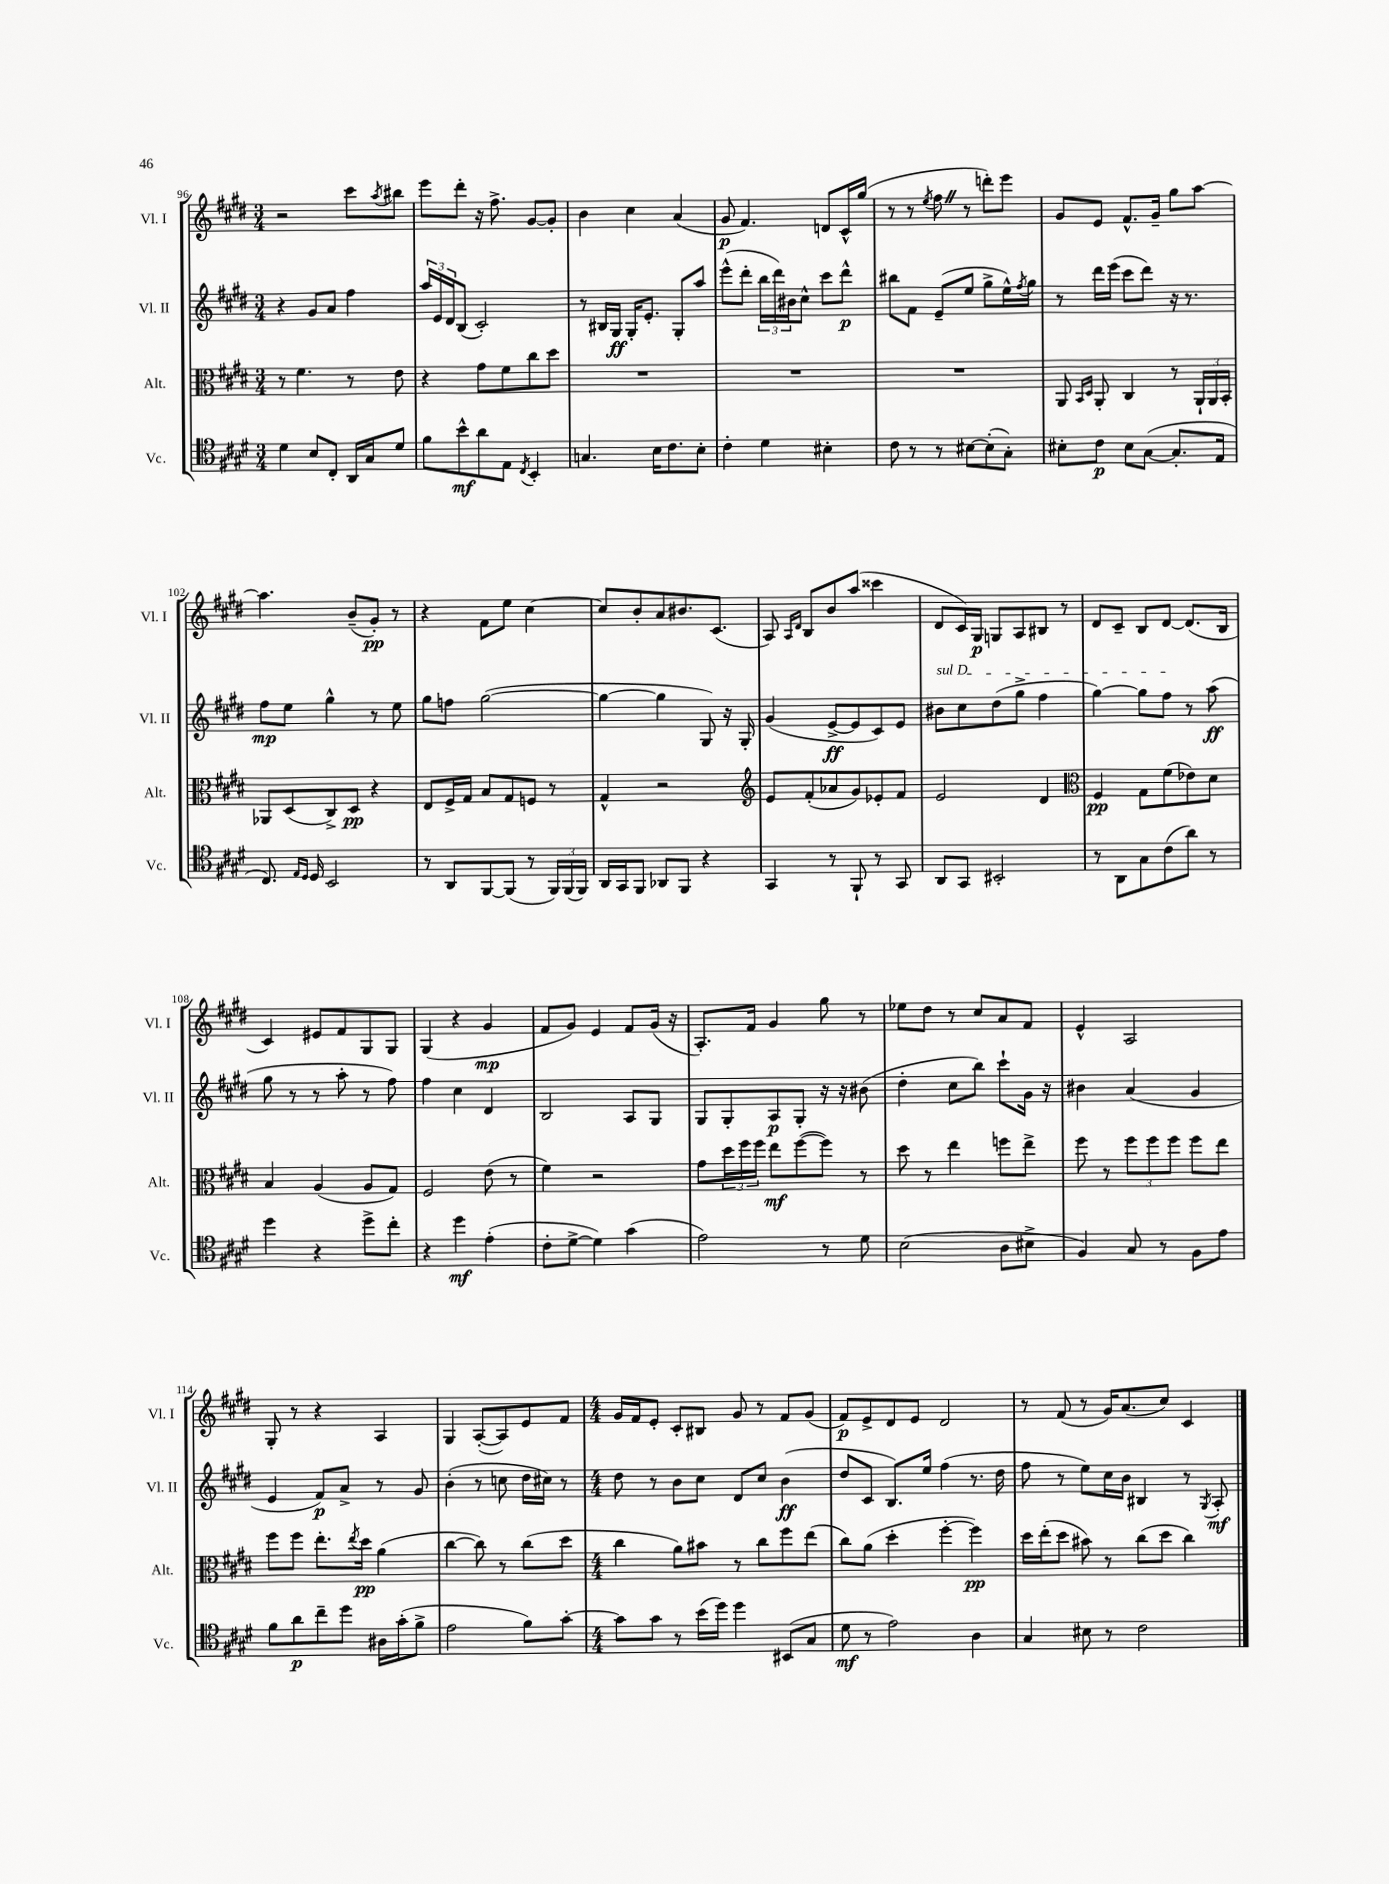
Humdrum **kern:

**kern	**kern	**kern	**kern
*staff4	*staff3	*staff2	*staff1
*clefC4	*clefC3	*clefG2	*clefG2
*k[f#c#g#d#]	*k[f#c#g#d#]	*k[f#c#g#d#]	*k[f#c#g#d#]
*M3/4	*M3/4	*M3/4	*M3/4
4d#	8r	4r	2r
.	4.f#	.	.
8B	.	8g#	.
8C#'	.	8a	.
16AA	8r	4ff#	8ccc#
16G#	.	.	.
.	.	.	8qaa
8d#	8e	.	8bb#
=	=	=	=
8f#	4r	24aa	8eee
.	.	24e	.
.	.	24d#	.
8b^^	.	(8B	8ddd#'
8a	8g#	2c#')	16r
.	.	.	8.ff#^
8E	8f#	.	.
8qC#	.	.	.
4BB'	8cc#	.	[8g#
.	8dd#	.	8g#']
=	=	=	=
4.G	2.r	8r	4b
.	.	16B#	.
.	.	16G#	.
.	.	16G#'	4cc#
.	.	8.e'	.
16B	.	.	.
8.c#	.	.	.
.	.	8G#'	(4a
8B'	.	8aa	.
=	=	=	=
4c#'	2.r	(8eee^^	8g#
.	.	8ddd#'	4.f#)
4d#	.	24bb	.
.	.	24ddd#)	.
.	.	24b#	.
.	.	8cc#^^	.
4B#'	.	8ccc#	8d
.	.	8ddd#^^	16c#^^
.	.	.	(16gg#
=	=	=	=
8c#	2.r	8bb#	8r
8r	.	8f#	8r
.	.	.	8qee
8r	.	(8e~	8ff#
[8B#	.	8ee	8r
(8B#']	.	8gg#^	8ddd')
8G#')	.	16ee^^)	8eee
.	.	8qff#	.
.	.	16gg#	.
=	=	=	=
8B#'	8AA	8r	8g#
.	16qqBB	.	.
.	16qqD#	.	.
8c#	8AA'	16ddd#	8e
.	.	(16eee	.
8B#	4C#	8ccc#	8.f#^^
([8G#	.	8ddd#)	.
.	.	.	16g#~
8.G#']	8r	16r	8gg#
.	.	8.r	.
.	24AA`	.	[8aa
.	24AA	.	.
16E	.	.	.
.	24BB'	.	.
=	=	=	=
8.C#)	8AA-	8ff#	4.aa]
.	(8D#	8ee	.
16qqE	.	.	.
16qqD#	.	.	.
16D#	.	.	.
2BB	8C#^)	4gg#^^	.
.	8D#	.	(8b~
.	4r	8r	8g#')
.	.	8ee	8r
=	=	=	=
8r	8E	8gg#	4r
8AA	16F#^	8ff	.
.	16G#	.	.
[8FF#	8B	([2gg#	8f#
(8FF#]	8G#	.	8ee
8r	8F	.	[4cc#
24FF#)	8r	.	.
(24FF#	.	.	.
24FF#)	.	.	.
=	=	=	=
16AA	4G#^^	4gg#_	8cc#]
16GG#	.	.	.
8FF#	.	.	8b'
8AA-	2r	4gg#]	8a
8FF#	.	.	8.b#
4r	.	8G#)	.
.	.	.	(8.c#
.	.	16r	.
.	.	16G#'	.
=	=	=	=
*	*clefG2	*	*
4GG#	8e	(4g#	8A)
.	.	.	16qqA
.	.	.	16qqd#
.	(8f#'	.	8B
8r	8a-	[8e^	8b
8FF#`	8g#)	8e]	(8aa
8r	8e-'	8c#)	4ccc##
8GG#	8f#	8e	.
=	=	=	=
8AA	2e	8b#	8d#
8GG#	.	8cc#	16c#)
.	.	.	16G#
2BB#'	.	(8dd#	8G
.	.	8gg#^	8A
.	4d#	4ff#	8B#
.	.	.	8r
=	=	=	=
*	*clefC3	*	*
8r	4F#	[4gg#)	8d#
8AA	.	.	8c#~
8G#	8G#	8gg#]	8B
(8c#	(8f#	8ff#	[8d#
8a)	8e-)	8r	(8.d#]
8r	8d#	(8aa	.
.	.	.	16B
=	=	=	=
4dd#	4B	8gg#	4c#)
.	.	8r	.
4r	(4A	8r	8e#
.	.	8aa'	8f#
8dd#^	8A	8r	8G#
8cc#'	8G#)	8ff#)	8G#
=	=	=	=
4r	2F#	4ff#	(4G#
4dd#	.	4cc#	4r
(4e'	(8e	4d#	4g#
.	8r	.	.
=	=	=	=
8c#'	4f#)	2B	8f#
[8d#^	.	.	8g#)
4d#])	2r	.	4e
(4g#	.	8A	8f#
.	.	8G#	(16g#
.	.	.	16r
=	=	=	=
2e)	8g#	8G#	8.A')
.	24dd#	8G#'	.
.	24ff#	.	.
.	.	.	16f#
.	24ff#	.	.
.	8ee	8A	4g#
.	([8ff#	8G#'	.
8r	8ff#])	16r	8gg#
.	.	16r	.
8d#	8r	(8b#	8r
=	=	=	=
(2B	8dd#	4dd#'	8ee-
.	8r	.	8dd#
.	4ee	8cc#	8r
.	.	8bb)	8cc#
8A	8ff	8ccc#`	8a
8B#^	8ee^	16g#	8f#
.	.	16r	.
=	=	=	=
4F#)	8ff#	4b#	4e^^
.	8r	.	.
8G#	12ff#	(4a	2A
.	12ff#	.	.
8r	.	.	.
.	12ff#	.	.
8F#	8ff#	4g#	.
8e	8ee	.	.
=	=	=	=
8f#	8ff#	4e	8G#'
8a	8ff#	.	8r
8cc#~	8.ee'	8f#)	4r
8dd#	.	8a^	.
.	8qee	.	.
.	16dd#	.	.
16A#	(4a	8r	4A
(16g#'	.	.	.
8f#^	.	8g#	.
=	=	=	=
2e	[4cc#	(4b'	4G#
.	8cc#])	8r	([8A'
.	8r	8cc	8A])
8f#)	(8cc#	16dd#	8e
.	.	16cc#)	.
[8g#'	8dd#	8r	8f#
=	=	=	=
*M4/4	*M4/4	*M4/4	*M4/4
8g#]	4cc#	8dd#	16g#
.	.	.	16f#
8g#	.	8r	8e'
8r	8a)	8b	8c#'
(16b	8b#	8cc#	8B#
16dd#)	.	.	.
4dd#	8r	8d#	8g#
.	8cc#	8cc#	8r
(8BB#	8ff#	(4b	8f#
8G#	(8ee	.	(8g#
=	=	=	=
8d#	8cc#)	8dd#	8f#)
8r	(8a	8c#	8e^
2e)	4dd#'	8.B)	8d#
.	.	.	8e
.	.	16ee	.
.	[4ff#'	(4ff#	2d#
4A	4ff#])	8.r	.
.	.	16dd#	.
=	=	=	=
4G#	16dd#	8ff#	8r
.	(16ee'	.	.
.	8dd#	8r	(8f#
8B#	8b#)	8ee)	8r
8r	8r	16cc#	16g#)
.	.	16b	(8.a
2c#	(8cc#	4B#	.
.	8dd#	.	8cc#)
.	4cc#)	8r	4c#
.	.	8qG#	.
.	.	8A'	.
==	==	==	==
*-	*-	*-	*-
